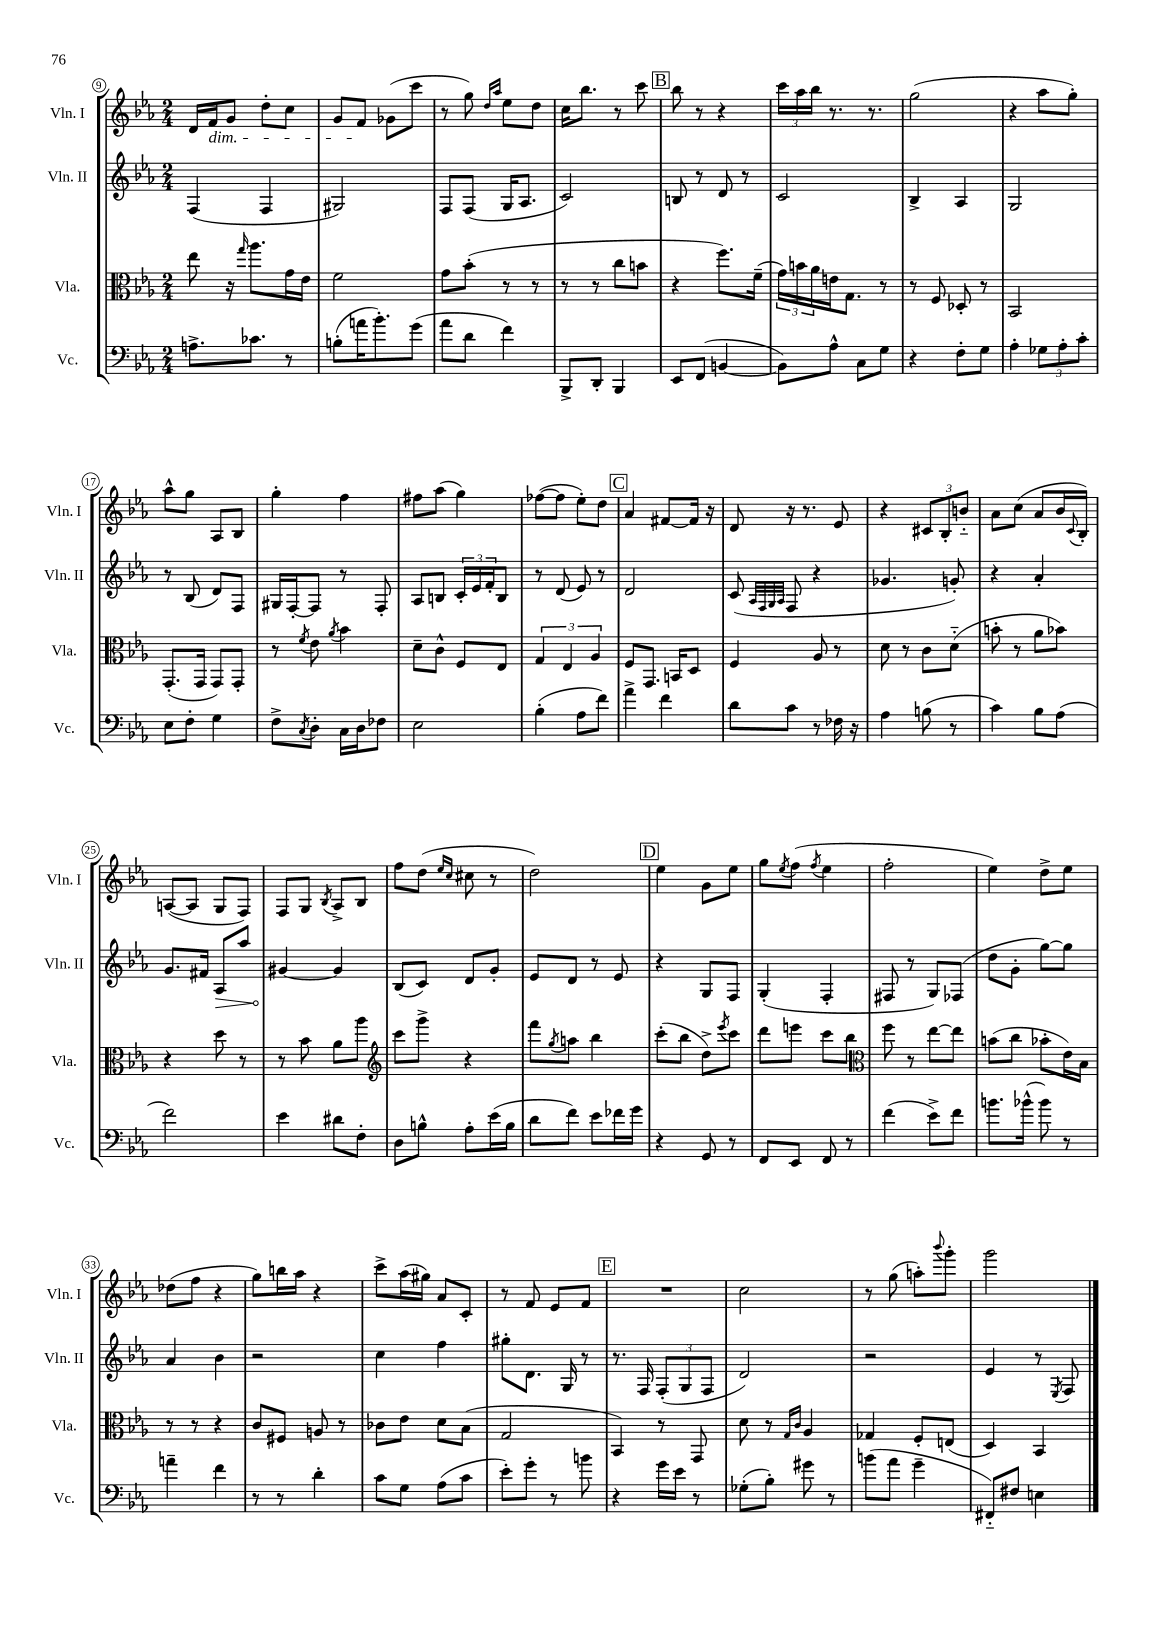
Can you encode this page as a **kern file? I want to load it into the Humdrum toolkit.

**kern	**kern	**kern	**dynam	**kern
*part4	*part3	*part2	*part2	*part1
*staff4	*staff3	*staff2	*staff2	*staff1
*I"Vc.	*I"Vla.	*I"Vln. II	*	*I"Vln. I
*I'Vc.	*I'Vla.	*I'Vln. II	*	*I'Vln. I
*clefF4	*clefC3	*clefG2	*	*clefG2
*k[b-e-a-]	*k[b-e-a-]	*k[b-e-a-]	*	*k[b-e-a-]
*M2/4	*M2/4	*M2/4	*	*M2/4
=9	=9	=9	=9	=9
8.An^\L	8ee-\	(4F/	.	16d/LL
!	!	!	!	!LO:TX:b:i:t=dim.
.	.	.	.	16f/J
.	16r	.	.	8g/J
.	16qqgg/	.	.	.
8.c-X\J	8.aa-\L	.	.	.
.	.	4F/	.	8dd'\L
8r	16g\L	.	.	8cc\J
.	16e-\JJ	.	.	.
=10	=10	=10	=10	=10
(8Bn'\L	2f\	2G#X/)	.	8g/L
16an\K	.	.	.	8f/J
8.b-'\)	.	.	.	.
.	.	.	.	(8g-X\L
(8g\J	.	.	.	8ccc\J
=11	=11	=11	=11	=11
8a-\L	8g\L	8F/L	.	8r
8d\J	(8b-'\J	(8F/J	.	8gg\)
.	.	.	.	16qqdd/LL
.	.	.	.	16qqaa-/JJ
4f\)	8r	16G/KL	.	8ee-\L
.	.	8.A-/J	.	.
.	8r	.	.	8dd\J
=12	=12	=12	=12	=12
8BBB-^/L	8r	2c/)	.	16cc\KL
.	.	.	.	8.bb-\J
8DD'/J	8r	.	.	.
4BBB-/	8cc\L	.	.	8r
.	8bn\J	.	.	8ccc\
!!LO:REH:place=s1:t=B
=13	=13	=13	=13	=13
8EE-/L	4r	8Bn/	.	8bb-\
(8FF/J	.	8r	.	8r
[4BBn/	8.ff\L)	8d/	.	4r
.	.	8r	.	.
.	(16f~\Jk	.	.	.
=14	=14	=14	=14	=14
8BB\L])	24g\LL)	2c/	.	24ccc\LL
.	24bn\	.	.	24aa-\
.	24a-\	.	.	24bb-\JJ
8A-^^\J	16en\J	.	.	8.r
.	8.G\J	.	.	.
8C\L	.	.	.	.
.	.	.	.	8.r
8G\J	8r	.	.	.
=15	=15	=15	=15	=15
4r	8r	4B-^/	.	(2gg\
.	8F/	.	.	.
8F'\L	8D-X'/	4A-/	.	.
8G\J	8r	.	.	.
=16	=16	=16	=16	=16
4A-'\	2BB-/	2G/	.	4r
12G-X\L	.	.	.	8aa-\L
12A-'\	.	.	.	.
.	.	.	.	8gg'\J)
12c'\J	.	.	.	.
!!LO:LB:g=z
=17	=17	=17	=17	=17
8E-\L	(8.GG'/L	8r	.	8aa-^^\L
8F'\J	.	(8B-/	.	8gg\J
.	16GG/Jk	.	.	.
4G\	8GG/L)	8d/L)	.	8A-/L
.	8GG'/J	8F/J	.	8B-/J
=18	=18	=18	=18	=18
8F^\L	8r	16G#X/LL	.	4gg'\
.	.	[16F'/J	.	.
8qC/	8qf/	.	.	.
8D'\J	8e-\	8F/J]	.	.
.	8qa-/	.	.	.
16C\LL	4b-\	8r	.	4ff\
16D\J	.	.	.	.
8F-X\J	.	8F'/	.	.
=19	=19	=19	=19	=19
2E-\	8d~\L	8A-/L	.	8ff#X\L
.	8c^^\J	8Bn/J	.	(8aa-\J
.	8F/L	24c'/LL	.	4gg\)
.	.	24e-/	.	.
.	.	24f'/J	.	.
.	8E-/J	8B/J	.	.
=20	=20	=20	=20	=20
(4B-'\	6G/	8r	.	([8ff-X\L
.	.	(8d/	.	8ff-\J]
.	6E-/	.	.	.
8A-\L	.	8e-/)	.	8ee-'\L)
.	6A-/	.	.	.
8f\J)	.	8r	.	8dd\J
!!LO:REH:place=s1:t=C
=21	=21	=21	=21	=21
4a-^\	8F/L	2d/	.	4a-/
.	8.GG/J	.	.	.
4f\	.	.	.	[8f#X/L
.	16BBn/KL	.	.	.
.	8D/J	.	.	16f#/Jk]
.	.	.	.	16r
=22	=22	=22	=22	=22
8d\L	4F/	(8c/	.	8d/
.	.	32qqA-/LLL	.	.
.	.	32qqF/	.	.
.	.	32qqG/	.	.
.	.	32qqA-/JJJ	.	.
8c\J	.	8F/	.	16r
.	.	.	.	8.r
8r	8A-/	4r	.	.
16F-X\	8r	.	.	8e-/
16r	.	.	.	.
=23	=23	=23	=23	=23
4A-\	8d\	4.g-X/	.	4r
.	8r	.	.	.
(8Bn\	8c\L	.	.	12c#X/L
.	.	.	.	12B-'/
8r	(8d\J	8gn'/)	.	.
.	.	.	.	12bn/J
=24	=24	=24	=24	=24
4c\)	8bn'\	4r	.	8a-\L
.	8r	.	.	(8cc\J
8B-\L	8a-\L	4a-'/	.	8a-/L
(8A-\J	8b-X\J)	.	.	16b-/L
.	.	.	.	8qqc/
.	.	.	.	16B-'/JJ)
!!LO:LB:g=z
=25	=25	=25	=25	=25
2f\)	4r	8.g/L	.	([8An/L
.	.	.	.	8A/J]
.	.	16f#X/Jk	.	.
!	!	!	!LO:HP:b	!
.	8dd\	8A-/L	>	8G/L
.	8r	8aa-/J	.	8F/J)
=26	=26	=26	=26	=26
4e-\	8r	[4g#X/	.	8F/L
.	8b-\	.	.	8G/J
.	.	.	.	8qB-/
8d#X\L	8a-\L	4g#/]	]	8A-^/L
8F'\J	8aa-\J	.	.	8B-/J
=27	=27	=27	=27	=27
*	*clefG2	*	*	*
8D\L	8ccc\L	(8B-/L	.	8ff\L
8Bn^^\J	8ggg^\J	8c/J)	.	(8dd\J
.	.	.	.	16qqee-/LL
.	.	.	.	16qqcc/JJ
8A-'\L	4r	8d/L	.	8cc#X\
(16e-\L	.	8g'/J	.	8r
16B\JJ	.	.	.	.
=28	=28	=28	=28	=28
8d\L	8fff\L	8e-/L	.	2dd\)
.	8qgg/	.	.	.
8f\J)	8aan\J	8d/J	.	.
8e-\L	4bb-\	8r	.	.
16f-X\L	.	8e-/	.	.
16g\JJ	.	.	.	.
!!LO:REH:place=s1:t=D
=29	=29	=29	=29	=29
4r	(8ccc'\L	4r	.	4ee-\
.	8bb-\J	.	.	.
8GG/	8dd^\L)	8G/L	.	8g\L
.	8qeee-/	.	.	.
8r	8ccc\J	8F/J	.	8ee-\J
=30	=30	=30	=30	=30
8FF/L	8ddd\L	(4G'/	.	8gg\L
.	.	.	.	8qee-/
8EE-/J	8eeen\J	.	.	(8ff\J
.	.	.	.	8qff/
8FF/	8ccc\L	4F'/	.	4ee-\
8r	8bb-\J	.	.	.
=31	=31	=31	=31	=31
*	*clefC3	*	*	*
(4f\	8ff\	8F#X/	.	2ff'\
.	8r	8r	.	.
8e-^\L)	[8ee-\L	8G/L)	.	.
8f\J	8ee-\J]	(8F-X/J	.	.
=32	=32	=32	=32	=32
8.bn\L	(8bn\L	8dd\L	.	4ee-\)
.	8cc\J	8g'\J	.	.
(16b-X^^\Jk	.	.	.	.
8b-\)	8b-X'\L	[8gg\L)	.	8dd^\L
8r	16e-\L)	8gg\J]	.	8ee-\J
.	16B-\JJ	.	.	.
!!LO:LB:g=z
=33	=33	=33	=33	=33
4an~\	8r	4a-/	.	(8dd-X\L
.	8r	.	.	8ff\J
4f\	4r	4b-\	.	4r
=34	=34	=34	=34	=34
8r	8c/L	2r	.	8gg\L)
8r	8F#X/J	.	.	16bbn\L
.	.	.	.	16aa-\JJ
4d'\	8An/	.	.	4r
.	8r	.	.	.
=35	=35	=35	=35	=35
8c\L	8c-X\L	4cc\	.	8ccc^\L
8G\J	8e-\J	.	.	(16aa-\L
.	.	.	.	16gg#X\JJ)
(8A-\L	8d\L	4ff\	.	8a-/L
8c\J	(8B-\J	.	.	8c'/J
=36	=36	=36	=36	=36
8e-'\L)	2G/	8gg#X'\L	.	8r
8g'\J	.	8.d\J	.	8f/
8r	.	.	.	8e-/L
.	.	16G/	.	.
8bn\	.	8r	.	8f/J
!!LO:REH:place=s1:t=E
=37	=37	=37	=37	=37
4r	4BB-/)	8.r	.	2r
.	.	16F/	.	.
16g\LL	8r	(12F'/L	.	.
16e-\JJ	.	.	.	.
.	.	12G/	.	.
8r	8GG/	.	.	.
.	.	12F/J	.	.
=38	=38	=38	=38	=38
(8G-X'\L	8d\	2d/)	.	2cc\
8B-'\J)	8r	.	.	.
.	16qqG/LL	.	.	.
.	16qqc/JJ	.	.	.
8g#X\	4A-/	.	.	.
8r	.	.	.	.
=39	=39	=39	=39	=39
(8bn\L	4G-X/	2r	.	8r
8a-\J	.	.	.	(8gg\
4g~\	8F'/L	.	.	8aan'\L)
.	.	.	.	8qqbbb-/
.	(8En/J	.	.	8ggg'\J
=40	=40	=40	=40	=40
8FF#X/L)	4D/)	4e-/	.	2ggg\
8F#X/J	.	.	.	.
4En\	4BB-/	8r	.	.
.	.	8qE-/	.	.
.	.	8F/	.	.
==	==	==	==	==
*-	*-	*-	*-	*-
